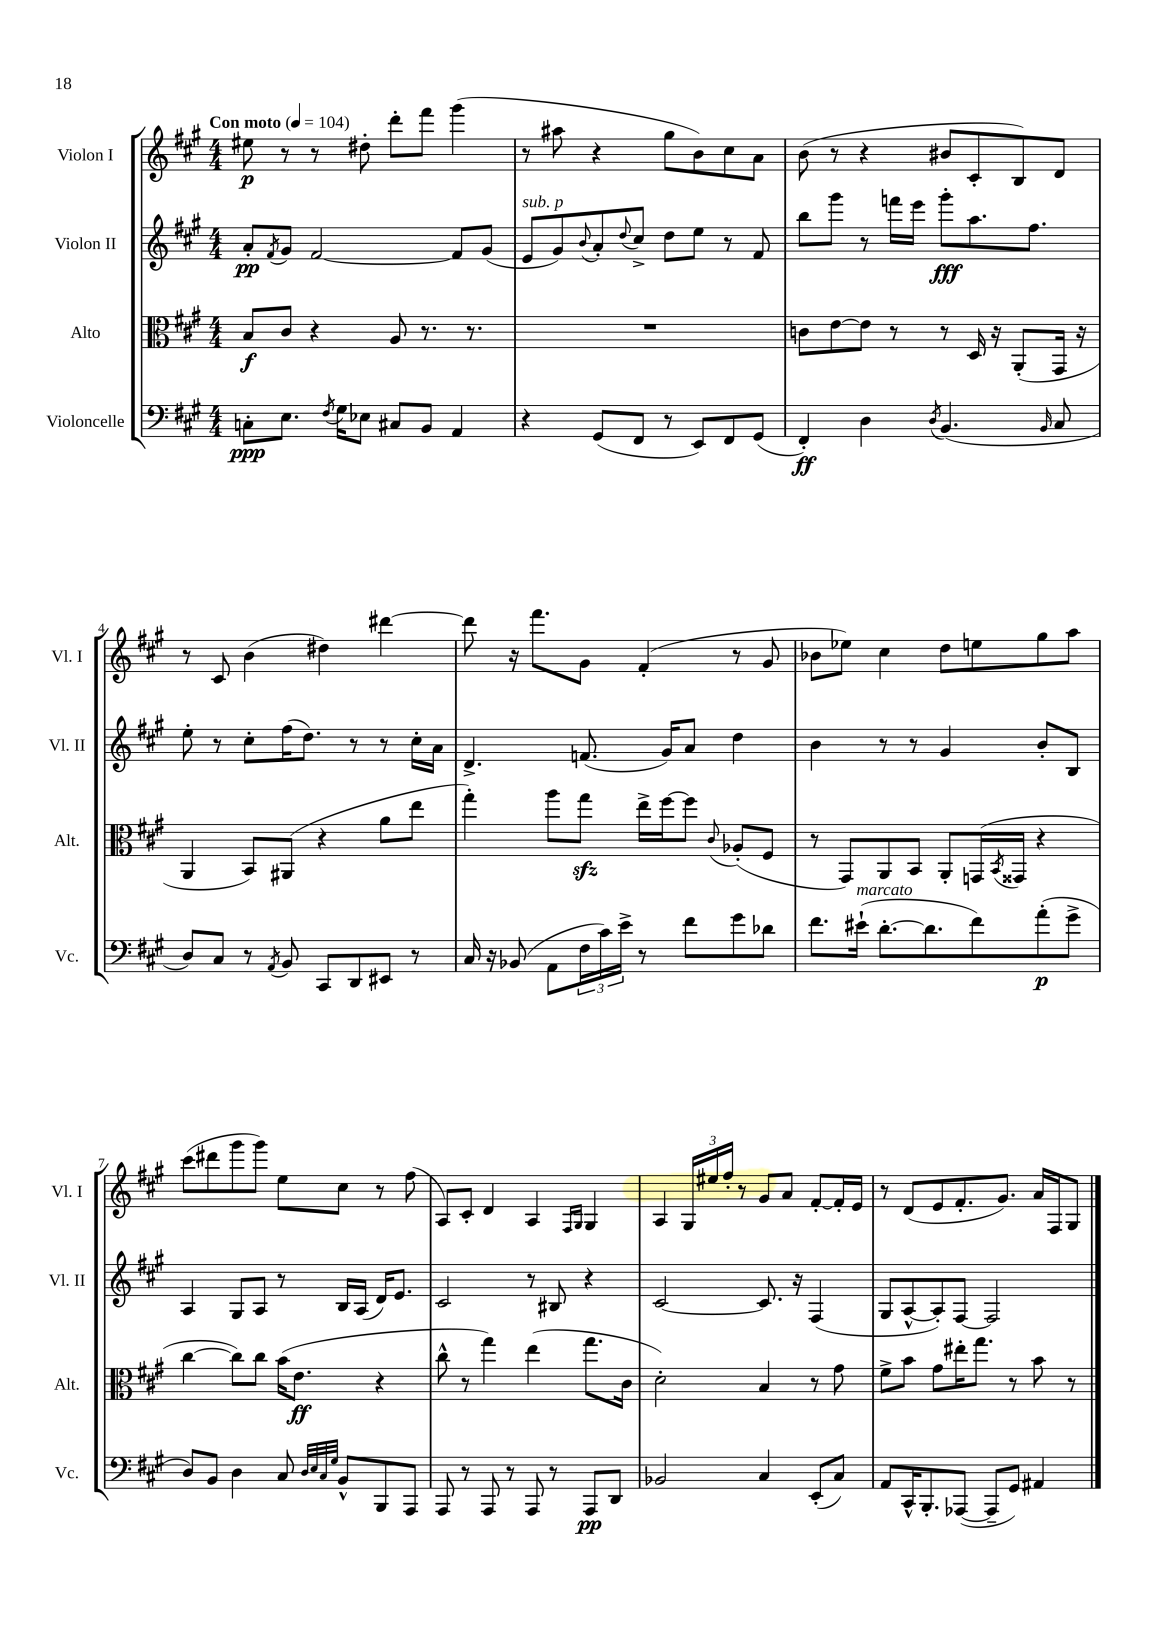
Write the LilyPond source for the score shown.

<<
\new StaffGroup <<
\new Staff = "s0" \with { instrumentName = "Violon I" shortInstrumentName = "Vl. I" } {
    \clef treble \key a \major \numericTimeSignature \time 4/4 \tempo "Con moto" 4 = 104
    eis''8\p r8 r8 dis''8-. d'''8-. fis'''8 gis'''4( |
    r8 ais''8 r4 gis''8 b'8) cis''8 a'8 |
    b'8( r8 r4 bis'8 cis'8-. b8) d'8 |
    r8 cis'8 b'4( dis''4) dis'''4~ |
    dis'''8 r16 fis'''8. gis'8 fis'4-.( r8 gis'8 |
    bes'8 ees''8) cis''4 d''8 e''8 gis''8 a''8 |
    cis'''8( dis'''8 gis'''8 gis'''8) e''8 cis''8 r8 fis''8( |
    a8) cis'8-. d'4 a4 \grace { fis16 gis16 } gis4 |
    a4 \tuplet 3/2 { gis16 eis''16 fis''16-. } r8 gis'8 a'8 fis'8~-. fis'16-. e'16 |
    r8 d'8( e'8 fis'8.-. gis'8.) a'16 fis16 gis8 \bar "|." |
}
\new Staff = "s1" \with { instrumentName = "Violon II" shortInstrumentName = "Vl. II" } {
    \clef treble \key a \major \numericTimeSignature \time 4/4
    a'8-.\pp \acciaccatura { fis'8 } gis'8 fis'2~ fis'8 gis'8( |
    e'8^\markup { \italic "sub. p" } gis'8) \appoggiatura { b'8 } a'8-. \appoggiatura { d''8 } cis''8-> d''8 e''8 r8 fis'8 |
    b''8 gis'''8 r8 f'''16 e'''16 gis'''8-.\fff a''8. fis''8. |
    e''8-. r8 cis''8-. fis''16( d''8.) r8 r8 cis''16-. a'16 |
    d'4.-> f'8.( gis'16) a'8 d''4 |
    b'4 r8 r8 gis'4 b'8-. b8 |
    a4 gis8 a8 r8 b16 a16( d'16) e'8. |
    cis'2 r8 bis8 r4 |
    cis'2~ cis'8. r16 fis4( |
    gis8 a8~-^ a8-.) fis8~ fis2 \bar "|." |
}
\new Staff = "s2" \with { instrumentName = "Alto" shortInstrumentName = "Alt." } {
    \clef alto \key a \major \numericTimeSignature \time 4/4
    b8\f cis'8 r4 a8 r8. r8. |
    R1 |
    c'8 e'8~ e'8 r8 r8 d16 r16 a,8-.( gis,16 r16 |
    a,4 b,8) ais,8( r4 a'8 e''8 |
    gis''4-.) a''8 gis''8\sfz e''16-> fis''16~ fis''8 \appoggiatura { cis'8 } aes8-.( fis8 |
    r8 gis,8) a,8 b,8 a,8-. g,16( \acciaccatura { b,8 } gisis,16 r4 |
    cis''4~ cis''8) cis''8 b'16( e'8.\ff r4 |
    cis''8-^ r8 gis''4) e''4( gis''8. cis'16 |
    d'2-.) b4 r8 gis'8 |
    fis'8-> b'8 gis'8 eis''16-. gis''8. r8 b'8 r8 \bar "|." |
}
\new Staff = "s3" \with { instrumentName = "Violoncelle" shortInstrumentName = "Vc." } {
    \clef bass \key a \major \numericTimeSignature \time 4/4
    c8-.\ppp e8. \acciaccatura { fis8 } gis16 ees8 cis8 b,8 a,4 |
    r4 gis,8( fis,8 r8 e,8) fis,8 gis,8( |
    fis,4-.\ff) d4 \acciaccatura { d8 } b,4.( \grace { b,16 } cis8 |
    d8) cis8 r8 \acciaccatura { a,8 } b,8 cis,8 d,8 eis,8 r8 |
    cis16 r16 bes,8( a,8 \tuplet 3/2 { fis16 cis'16) e'16-> } r8 fis'8 gis'8 des'8 |
    fis'8. eis'16-!^\markup { \italic "marcato" }( d'8.~-. d'8. fis'8) a'8-.\p( gis'8-> |
    d8) b,8 d4 cis8 \grace { d32 e32 cis32 gis32 } b,8-^ b,,8 a,,8 |
    a,,8 r8 a,,8 r8 a,,8 r8 a,,8\pp d,8 |
    bes,2 cis4 e,8-.( cis8) |
    a,8 cis,16-^ b,,8.-. aes,,8~( aes,,8-- gis,8) ais,4 \bar "|." |
}
>>
>>
